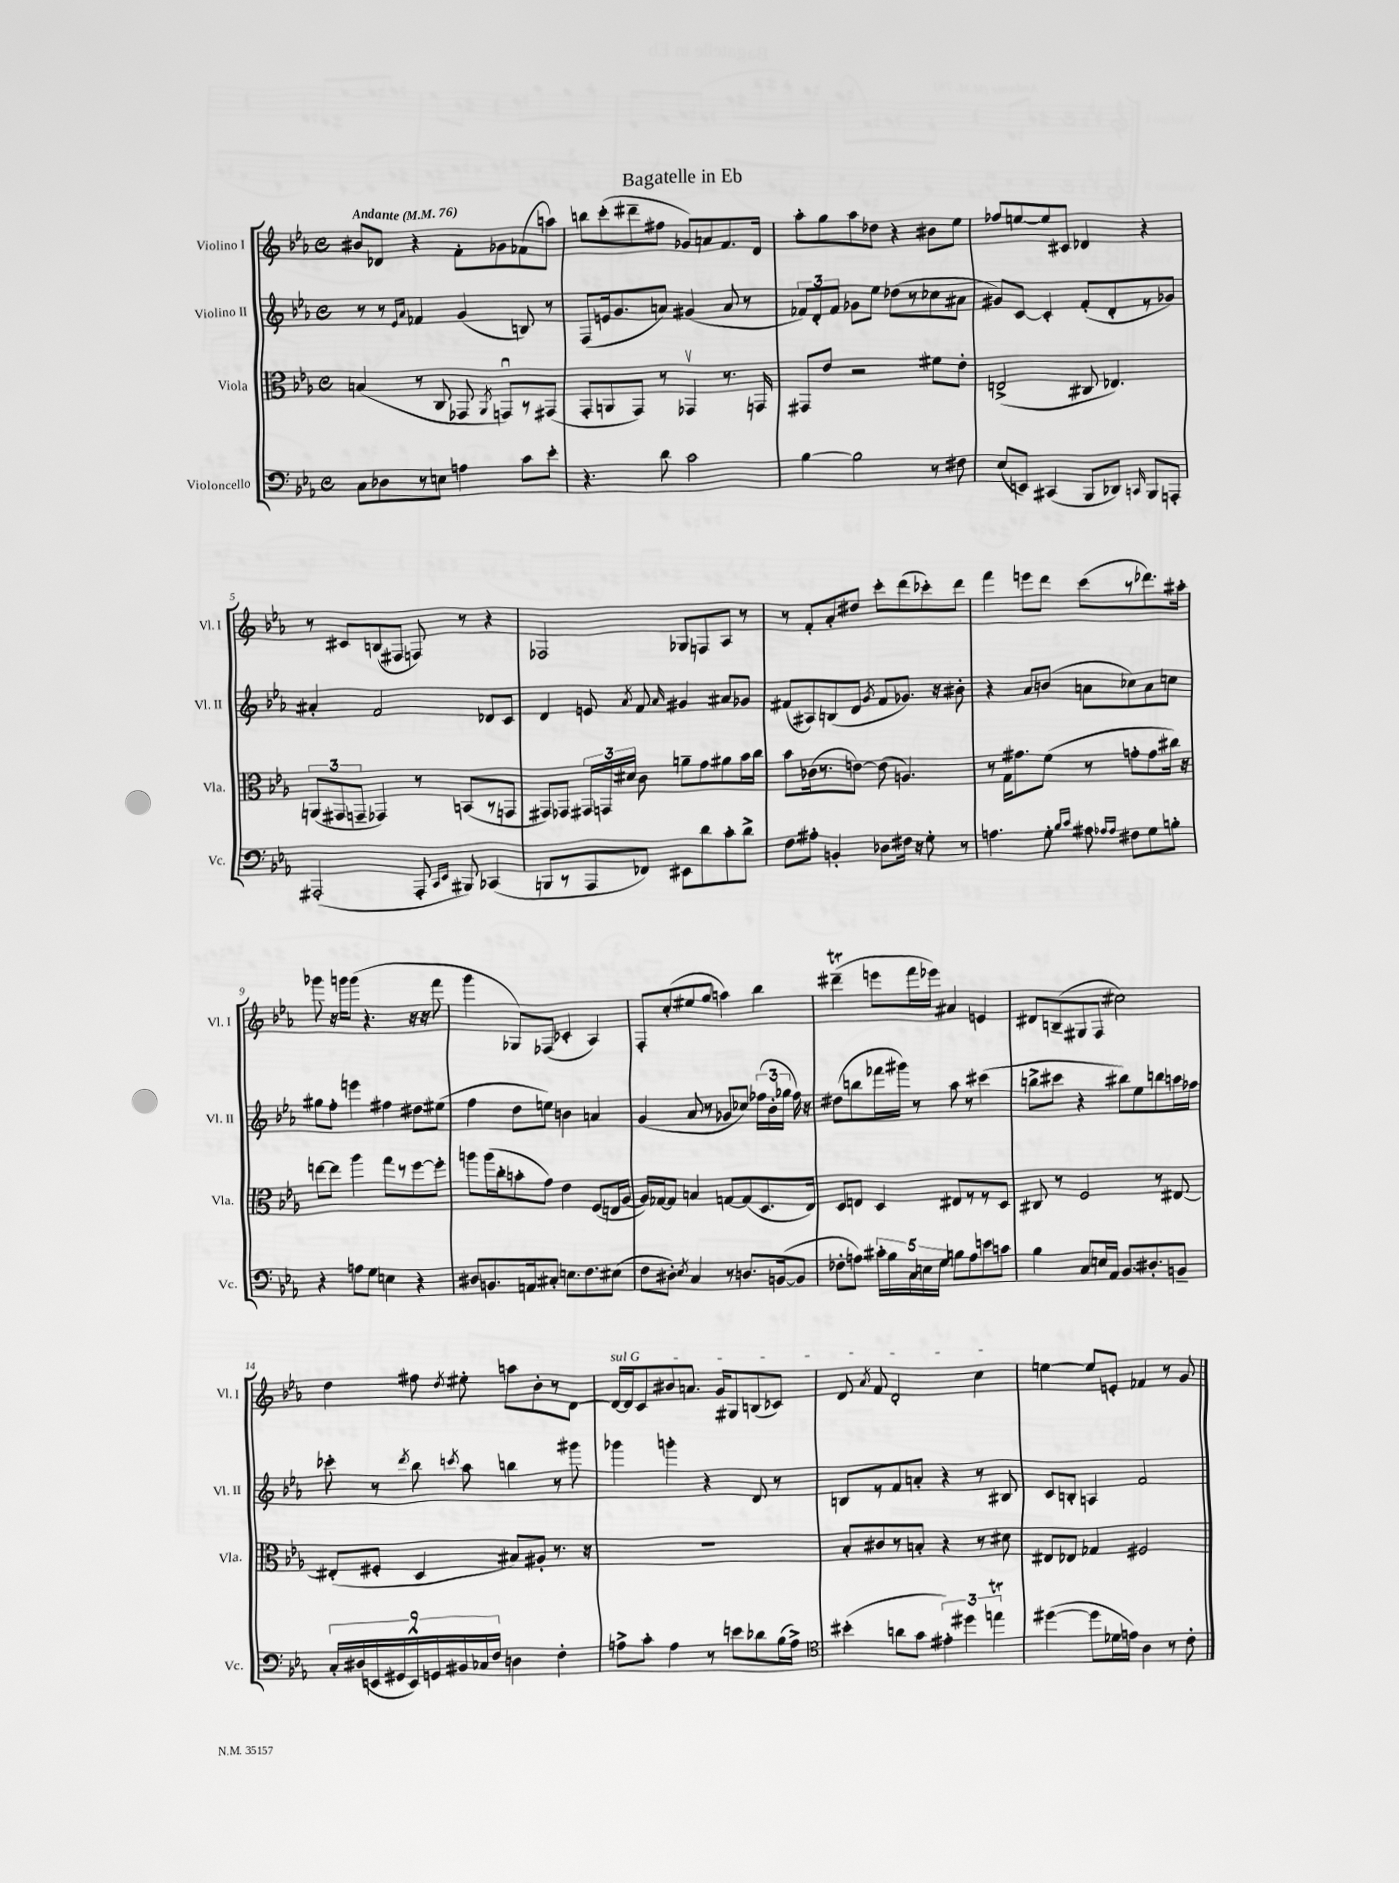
\header { title = "Bagatelle in Eb" }
<<
\new StaffGroup <<
\new Staff = "s0" \with { instrumentName = "Violino I" shortInstrumentName = "Vl. I" } {
    \clef treble \key ees \major \defaultTimeSignature \time 4/4 \tempo "Andante" 4 = 76
    \autoBeamOff bis'8[ des'8] r4 f'8[-. ges'8 fes'8( a''8]) |
    b''8[ c'''8-.( dis'''8-- fis''8] ges'8[) a'8 f'8. d'16] |
    aes''8[-. g''8 aes''8 des''8] r4 bis'8[ ees''8] |
    fes''8[ e''8~ e''8 cis'8] des'4 r4 |
    r8 cis'8[ b8( fis8] f8) r8 r4 |
    fes2 ges8[ f8 aes8] r8 |
    r8 f'8[-. aes'8-. dis''8] c'''8[-. d'''8( ces'''8-.) d'''8] |
    f'''4 e'''8[ d'''8] c'''8[( r8 des'''8.) ais''16]-. |
    ges'''8 r16 g'''16[ g'''8]( r4. r16 r16 f'''8 |
    g'''4 ges8[) fes8]( ces'4-. aes4) |
    f8[-. c''8-.( eis''8 g''8] a''4) bes''4 |
    dis'''4--\trill( e'''8[ f'''16 ees'''16]) ais'4 e'4 |
    dis'8[ b8--( gis8 f8] cis''2) |
    d''4 fis''8 \acciaccatura { d''8 } eis''8-. a''8[ bes'8-. r8 d'8]~ |
    \once \override TextSpanner.bound-details.left.text = \markup { \italic "sul G" } d'16[~\startTextSpan d'16 c'8 bis'8 a'8.] g'16[ gis8 b8( ces'8]) |
    d'8 \acciaccatura { aes'8 } f'8 d'2-. c''4\stopTextSpan |
    e''4~ e''8[ e'8]-. fes'4 r8 g'8 \bar "|." |
}
\new Staff = "s1" \with { instrumentName = "Violino II" shortInstrumentName = "Vl. II" } {
    \clef treble \key ees \major \defaultTimeSignature \time 4/4
    \autoBeamOff r8 r8 \grace { ees'16[ aes'16] } fes'4 g'4( b8) r8 |
    f8[( e'16 g'8. a'8]) gis'4( a'8 r8 |
    \tuplet 3/2 { fes'8[) d'8-. fes'8] } ges'8[ ees''8] des''8[( r8 ces''8 ais'8] |
    gis'8[) c'8]~ c'4-. f'8[-.( d'8-. r8 ges'8]) |
    ais'4-. f'2 des'8[ c'8] |
    d'4 e'8 \acciaccatura { aes'8 } f'8 \grace { aes'16 } gis'4 ais'8[ ges'8] |
    fis'8[( ais8) b8( d'8] \acciaccatura { g'8 } fis'8[ ges'8.]) r16 bis'8-. |
    r4 aes'8[ b'8]( a'8[ ces''8) a'8 c''8] |
    gis''8[ f''8]-. e'''4 fis''4 dis''8[ eis''8]( |
    f''4 d''8[ e''8]) b'4 a'4 |
    g'4( aes'8 r8 ges'8[ ces''8]) \tuplet 3/2 { fes''16[( bes'16-. ges''16] } fes''16) r16 |
    dis''8[( b''8 fes'''16 gis'''16]) r8 aes''8 r8 cis'''4( |
    b''8[-> cis'''8] r4 bis''8[) ees''8 b''8 a''16 fes''16] |
    ces'''8-. r8 \acciaccatura { d'''8 } bes''8 \acciaccatura { c'''8 } aes''8 b''4 r8 gis'''8 |
    ges'''4 g'''4-. r4 d'8 r8 |
    b8[ r8 f'8 a'8]-. r4 r8 bis8 |
    c'8[ b8]-. a4 f'2 \bar "|." |
}
\new Staff = "s2" \with { instrumentName = "Viola" shortInstrumentName = "Vla." } {
    \clef alto \key ees \major \defaultTimeSignature \time 4/4
    \autoBeamOff b4( r8 c8 ges,8 \acciaccatura { aes,8 } g,8[\downbow) r8 gis,8]( |
    g,8[-. a,8 g,8]) r8 ges,4\upbow r8. g,16 |
    gis,8[ ees'8] r2 fis'8[ ees'8]-. |
    e2->( cis8 ees4.) |
    \tuplet 3/2 { a,8[( gis,8 g,8]-- } ges,4) r8 b,8[( r8 g,8] |
    gis,8[) ges,8] \tuplet 3/2 { gis,16[ g,16 dis'16] } c'8 a'8[-- g'8 ais'8 bes'16 c''16] |
    bes'8[ ces'16( r8. e'8]~) e'8( a4.) |
    r8 g16[ gis'8. f'8]( r8 g'8[-. g'8 cis''16]) r16 |
    e''8[~ e''8] aes''4 g''8[ r8 f''8~ f''8]-. |
    a''8[ a''16( c''16-. b'8-. g'8]) ees'4 f8[( e16 aes16]~ |
    aes16[) ges16~ ges8] b4 g8[~ g8( d8. ees16]) |
    d8[ e8] d4 eis8[ r8 r8 d8] |
    cis8 r8 f2 r8 eis8~ |
    eis8[-.( fis8]-. d4 bis8[) ais8]-. r8. r16 |
    R1 |
    bes8[-. cis'8 r8 b8]-. r4 r8 dis'8 |
    eis8[ ees8] ges4 fis2 \bar "|." |
}
\new Staff = "s3" \with { instrumentName = "Violoncello" shortInstrumentName = "Vc." } {
    \clef bass \key ees \major \defaultTimeSignature \time 4/4
    \autoBeamOff c8[ des8 r8 e8] a4 c'8[ ees'8]-. |
    r4. d'8 c'2 |
    bes4~ bes2 r8 fis8 |
    ees8[( e,8]) cis,4( bes,,8[ des,8]) \grace { c,16 } bes,,8[ a,,8]-. |
    ais,,2-.( ais,,8-. \grace { c,16[ ees,16] } bis,,8) ces,4( |
    b,,8[ r8 aes,,8 fes,8]) eis,8[ d'8 c'8-. d'8]-> |
    f8[ ais8]-. b,4-. des8[ fis16] r16 g8-. r8 |
    a4. g8-. \grace { bes16[ c'16] } ais8 \grace { aes16[ aes16] } fis8[ g8 b8]-. |
    r4 a8[ g8] e4 r4 |
    dis8[ b,8. a,16 cis8]-. e8.[ f8. eis8]( |
    f8[ dis8]-.) \acciaccatura { ees8 } c4 r8 d8.[ b,16~( b,8] |
    fes8[-. a8]) \tuplet 5/4 { cis'16[-. bes16 c16 e16 g16] } b8[ a8 e'8 c'8] |
    bes4 c8[ e16 aes,16] bes,8.[ dis8.-. b,8]-- |
    \tuplet 9/8 { c16[-. dis16( e,16 gis,16 e,16-^) g,16 bis,16 ces16 f16] } d4 f4-. |
    a8[-> c'8]-. a4 r8 e'8[ des'8 bes16( a16]->) |
    \clef tenor bis'4-.( a'8[ g'8] \tuplet 3/2 { eis'4-.) dis''4 e''4\trill } |
    dis''4~( dis''8[ des'16 e'16]) aes4 r8 c'8-. \bar "|." |
}
>>
>>
